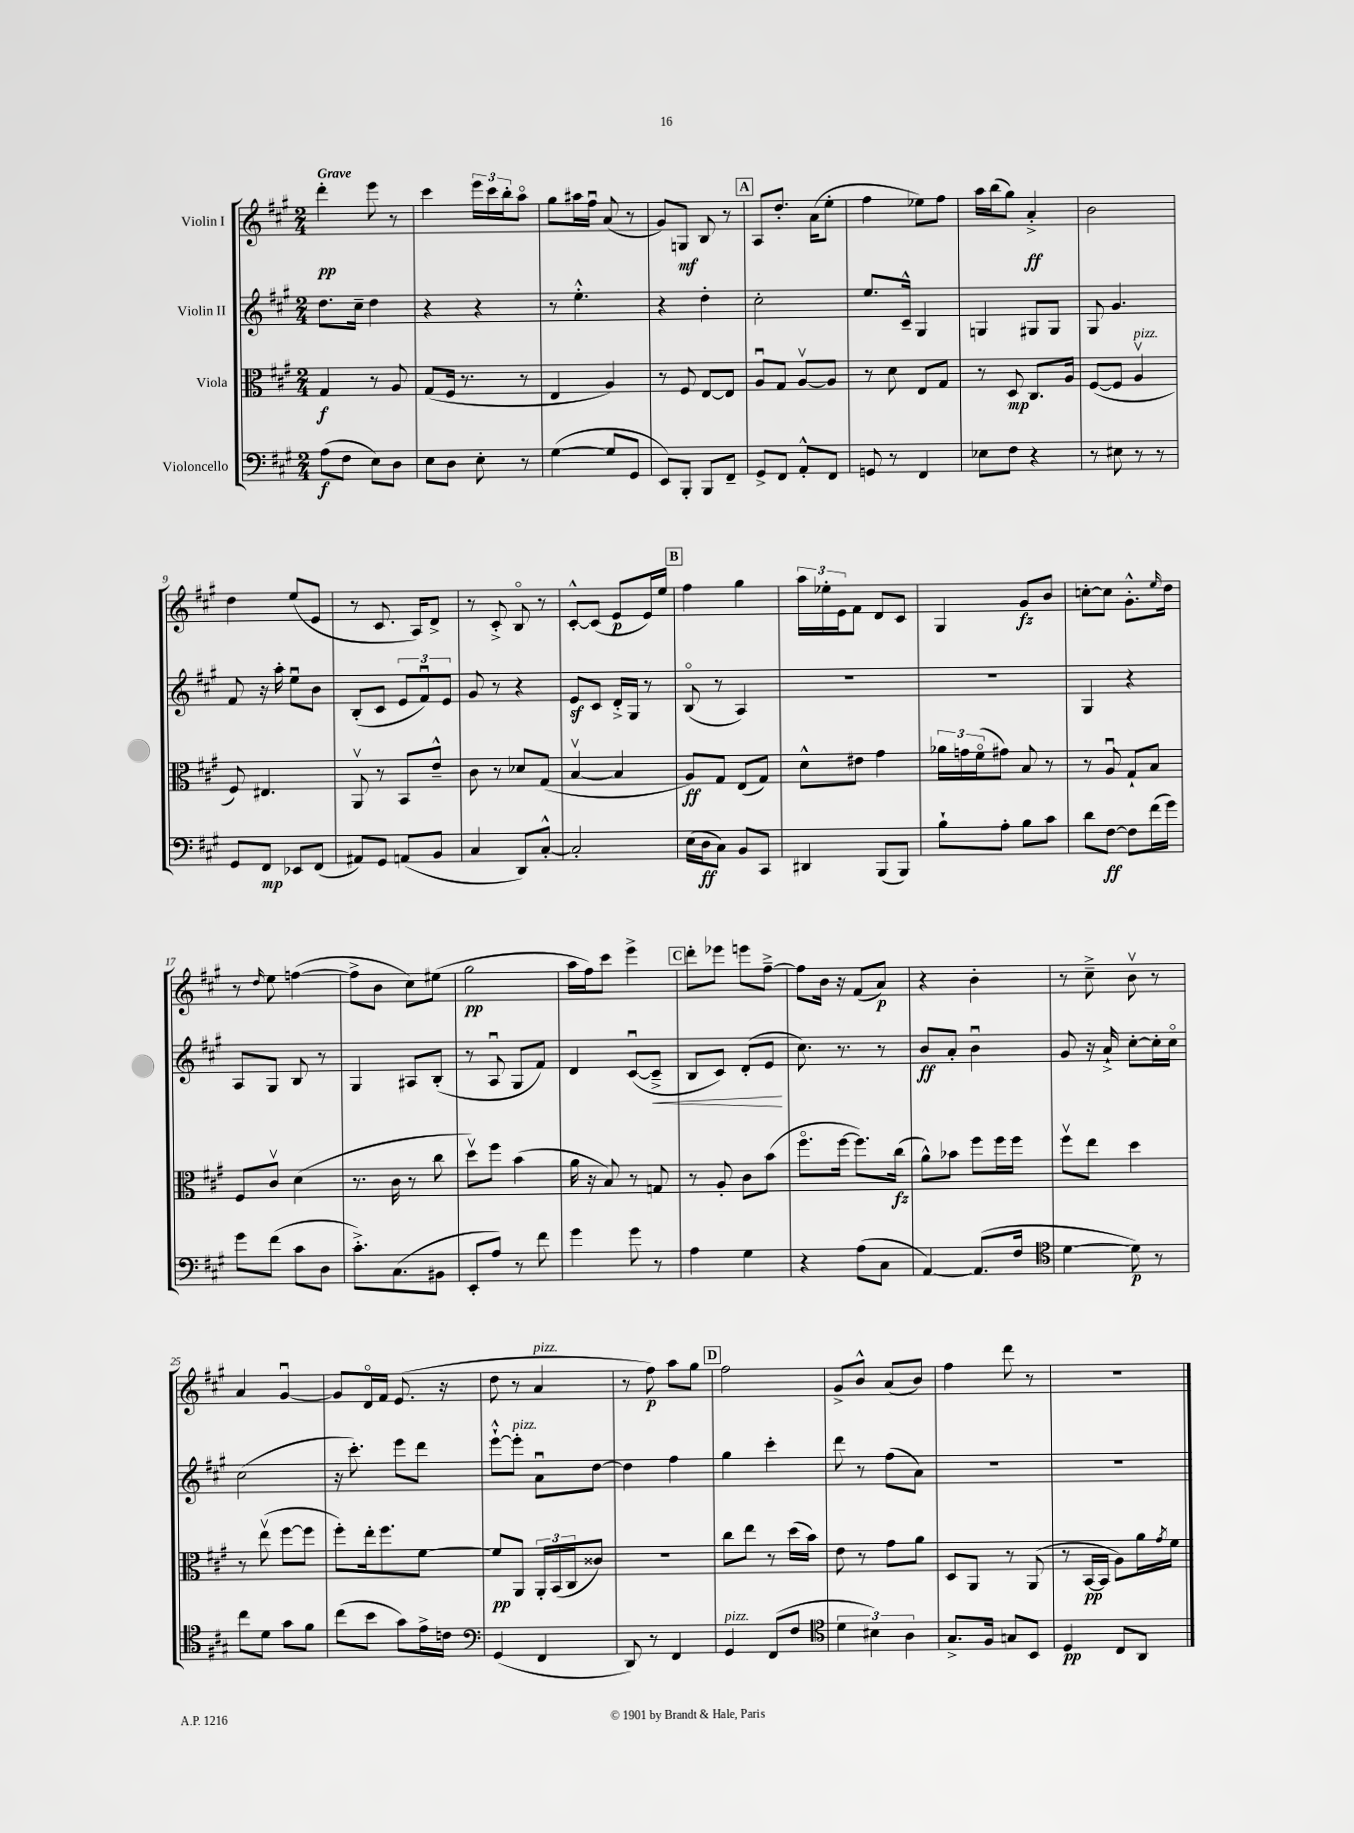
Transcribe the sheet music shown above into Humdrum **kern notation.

**kern	**kern	**kern	**kern
*staff4	*staff3	*staff2	*staff1
*clefF4	*clefC3	*clefG2	*clefG2
*k[f#c#g#]	*k[f#c#g#]	*k[f#c#g#]	*k[f#c#g#]
*M2/4	*M2/4	*M2/4	*M2/4
(8A	4G#	8.dd	4ddd'
8F#	.	.	.
.	.	16cc#~	.
8E)	8r	4dd	8eee
8D	8A	.	8r
=	=	=	=
8E	(8G#	4r	4ccc#
8D	16F#	.	.
.	8.r	.	.
8E'	.	4r	24eee
.	.	.	24ccc#
.	.	.	24bb'
8r	8r	.	8aao
=	=	=	=
([4G#	4E	8r	8gg#
.	.	4.ee'^^	16aa#
.	.	.	16ff#u
8G#]	4A)	.	(8a
8GG#	.	.	8r
=	=	=	=
8EE)	8r	4r	8g#)
8BBB'	8F#	.	8G
8BBB	[8E	4dd'	8B
8FF#~	8E]	.	8r
=	=	=	=
8GG#^	8Au	2cc#'	8A
8FF#	8G#	.	8.dd'
8AA'^^	[8Av	.	.
.	.	.	(16a
8FF#	8A]	.	8ee'
=	=	=	=
8GG	8r	8.ee	4ff#
8r	8d	.	.
.	.	16c#~^^	.
4FF#	8E	4G#	8ee-)
.	8G#	.	8ff#
=	=	=	=
8E-	8r	4G	16aa
.	.	.	(16bb
8F#	8D	.	8gg#)
4r	8.C#	8G#	4a'^
.	.	8G#	.
.	16A	.	.
=	=	=	=
8r	([8F#	8G#	2b
8E#	8F#]	4.g#	.
8r	4Av	.	.
8r	.	.	.
=	=	=	=
8GG#	8F#)	8f#	4dd
8FF#	4.E#	16r	.
.	.	16aa'	.
8EE-	.	8eeu	(8ee
(8FF#	.	8b	8e
=	=	=	=
8AA#)	8AAv	(8B'	8r
8GG#	8r	8c#	8.c#
(8AA	8BB	12e	.
.	.	.	16A)
.	.	12f#u)	.
8BB	8e~^^	.	8d^
.	.	12e	.
=	=	=	=
4C#	8c#	8g#	8r
.	8r	8r	8c#'^
8DD)	8d-	4r	8Bo
[8C#'^^	(8G#	.	8r
=	=	=	=
2C#']	[4Bv	8e	[8c#'^^
.	.	8c#	(8c#]
.	4B]	16d'^	8e
.	.	16G#	.
.	.	8r	16e)
.	.	.	16ee
=	=	=	=
(16E	8A)	(8Bo	4ff#
16D	.	.	.
8C#)	8G#	8r	.
8BB	(8E	4A)	4gg#
8CC#	8G#)	.	.
=	=	=	=
4DD#	8d^^	2r	24aa
.	.	.	24ee-'
.	.	.	24e
.	8e#	.	8f#
(8BBB	4g#	.	8d
8BBB)	.	.	8c#
=	=	=	=
8B`	24a-	2r	4G#
.	24g	.	.
.	(24f#o	.	.
8A'	8g#)	.	.
8B	8B	.	8g#
8c#	8r	.	8b
=	=	=	=
8d	8r	4G#	[8cc'
[8F#	8Au	.	8cc]
8F#]	8G#`	4r	8.g#'^^
(16f#	8B	.	.
.	.	.	16qqee
16g#)	.	.	16dd
=	=	=	=
8g#	8F#	8A	8r
.	.	.	16qqdd
(8f#	8c#v	8G#	8ee
8c#	(4d	8B	([4ff
8D	.	8r	.
=	=	=	=
8.c#'^)	8.r	4G#	8ff^]
.	.	.	8b
(8.C#	16c#	.	.
.	8r	8A#	8cc#)
8BB#	8cc#	(8B'	(8ee#
=	=	=	=
8EE'	8ddv)	8r	2gg#
8A)	8ff#	8Au	.
8r	(4b	8G#	.
8f#	.	8f#)	.
=	=	=	=
4g#	16a	4d	16aa
.	16r	.	16ff#)
.	8B)	.	8ccc#
8g#	8r	([8c#u	4eee^
8r	8G	8c#~^]	.
=	=	=	=
4A	8r	8B	8ddd'
.	8A'	8c#)	8eee-
4G#	8c#	(8d'	8eee
.	(8b	8e	[8ff#~^
=	=	=	=
4r	8.ff#o	8.cc#)	8ff#]
.	.	.	16b
.	[16ff#	8.r	16r
(8A	8.ff#])	.	(8f#
8C#	.	8r	8a)
.	(16cc#	.	.
=	=	=	=
[4AA)	8a^^)	8b	4r
.	8b-	8a'	.
(8.AA]	8ff#	4bu	4b'
.	16ff#	.	.
16F#	16ff#	.	.
=	=	=	=
*clefC4	*	*	*
[4d	8ff#v	8g#	8r
.	8ee	16r	8cc#~^
.	.	16a`^	.
8d])	4dd	[8cc#'	8bv
8r	.	16cc#']	8r
.	.	16cc#o	.
=	=	=	=
8cc#	8r	(2cc#	4a
8d	(8eev	.	.
8g#	[8ff#	.	[4g#u
8f#	8ff#]	.	.
=	=	=	=
(8cc#	8ff#')	16r	8g#]
.	.	8.ccc#')	.
8b	16ee'	.	16do
.	8.ff#	.	16f#
8g#)	.	8eee	(8.e
16e^	[8f#	8ddd	.
16c	.	.	16r
=	=	=	=
*clefF4	*	*	*
(4GG#	8f#]	[8eee`^^	8dd
.	8AA	8eee']	8r
4FF#	24AA'	8au	4a
.	(24BB	.	.
.	24C#	.	.
.	8c##)	[8dd	.
=	=	=	=
8DD)	2r	4dd]	8r
8r	.	.	8ff#)
4FF#	.	4ff#	8aa
.	.	.	8gg#
=	=	=	=
4GG#	8cc#	4gg#	2ff#
.	8ee	.	.
(8FF#	8r	4ccc#'	.
8F#	(16dd	.	.
.	16b)	.	.
=	=	=	=
*clefC4	*	*	*
6d	8e	8ddd	8g#^
.	8r	8r	8b^^
6B#)	.	.	.
.	8g#	(8ff#	(8a
6A	.	.	.
.	8a	8a)	8b)
=	=	=	=
8.G#^	8D	2r	4ff#
.	8AA	.	.
16F#	.	.	.
8G	8r	.	8ddd
8BB	(8AA	.	8r
=	=	=	=
4D	8r	2r	2r
.	[16BB	.	.
.	16BB]	.	.
8C#	8A)	.	.
8AA	16a	.	.
.	8qg#	.	.
.	16f#	.	.
==	==	==	==
*-	*-	*-	*-
